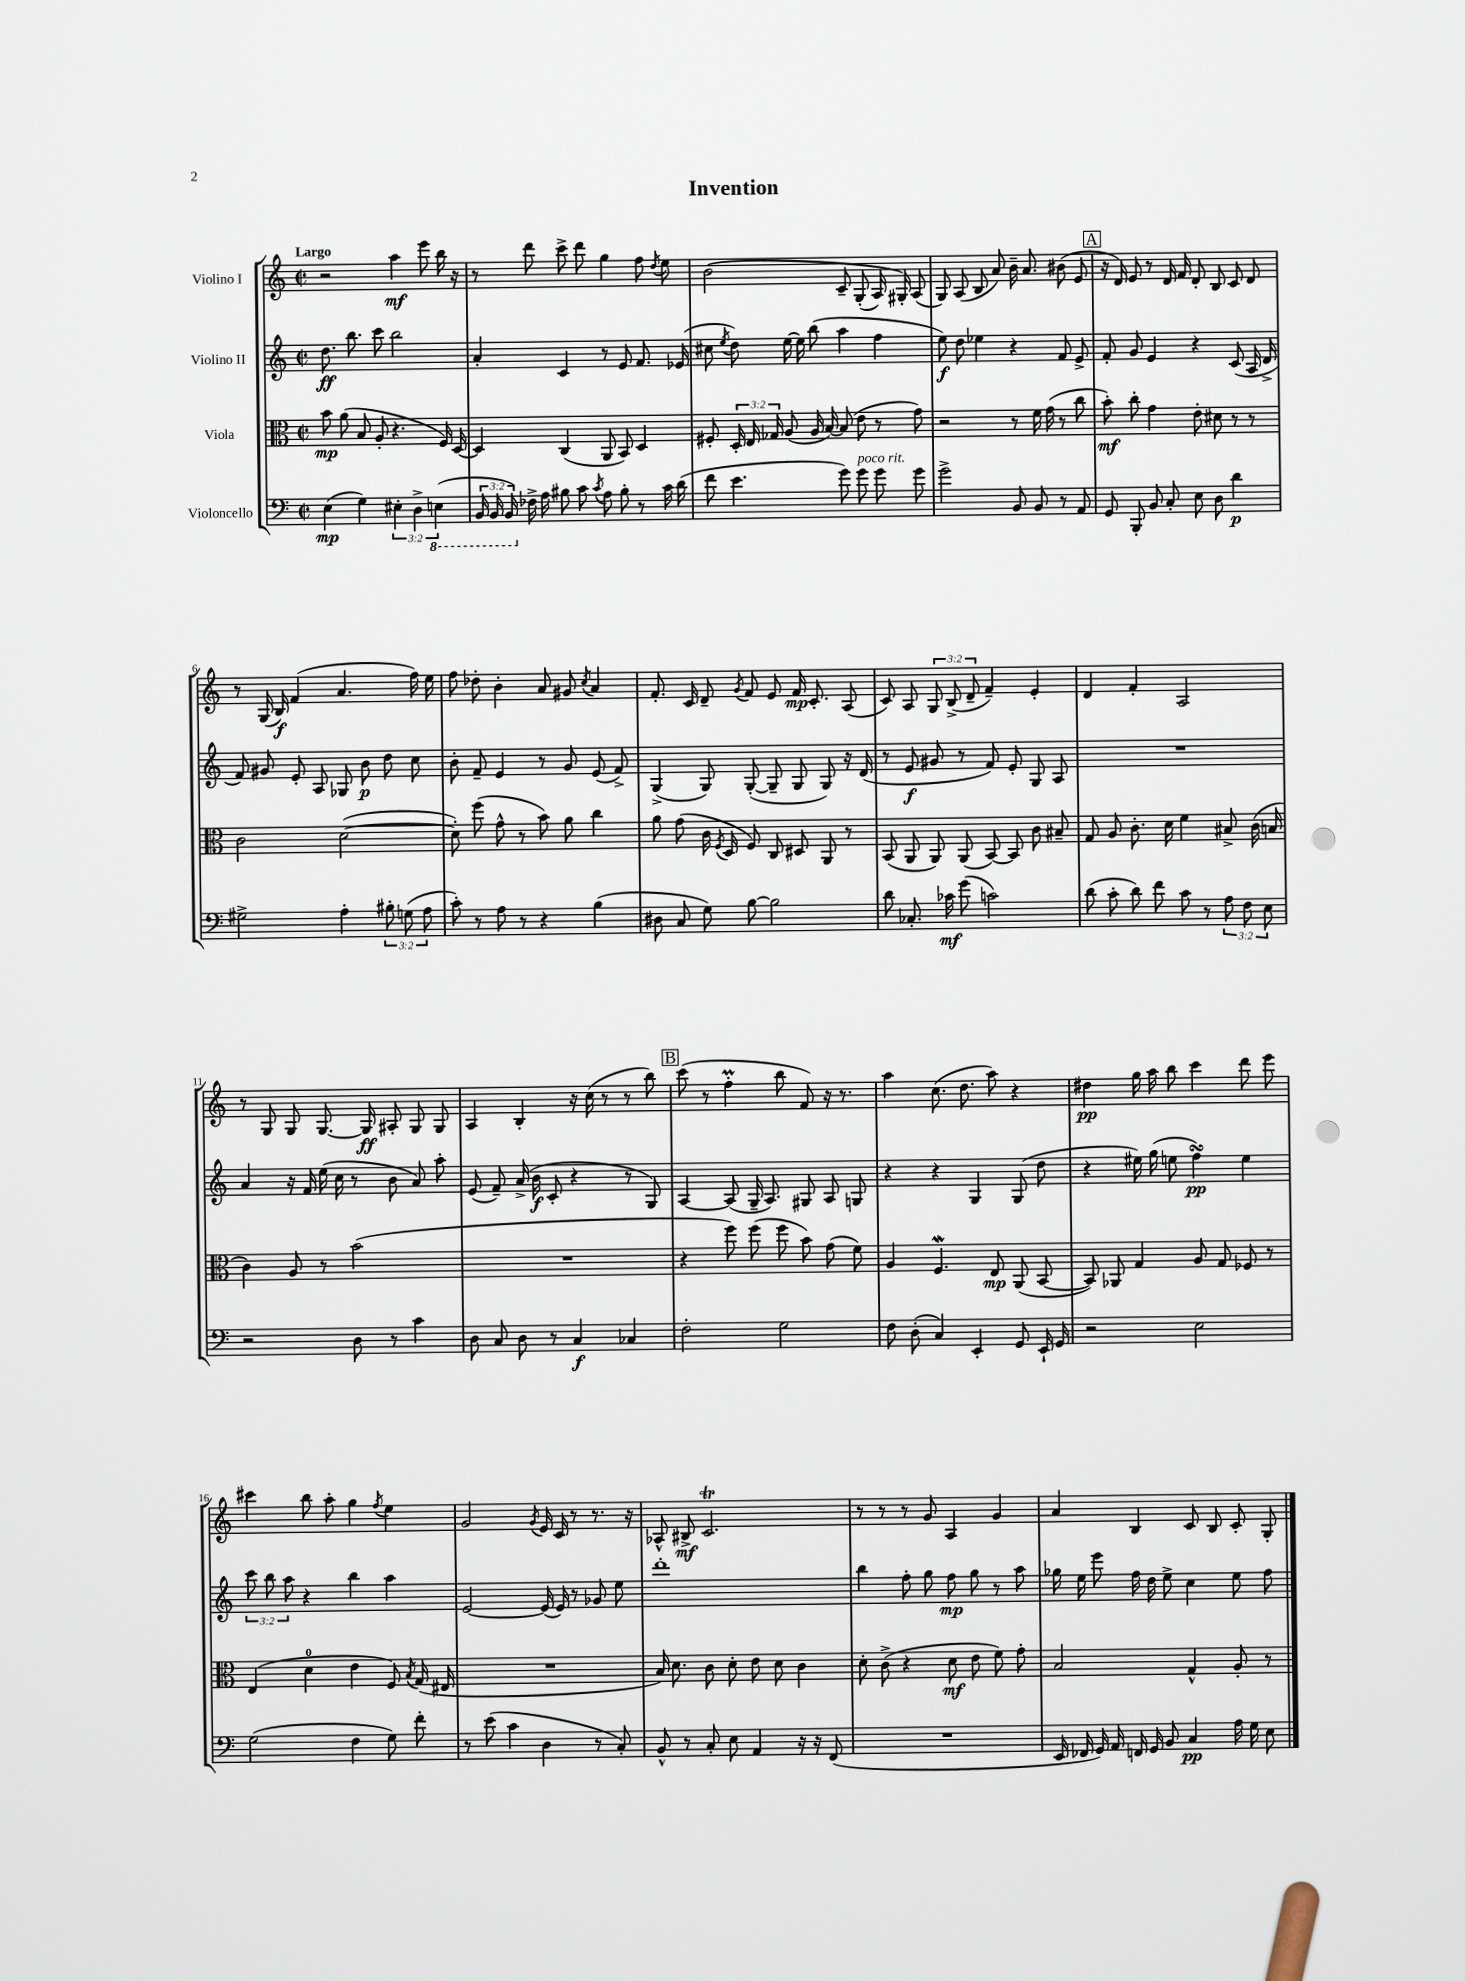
\header { title = "Invention" }
<<
\new StaffGroup <<
\new Staff = "s0" \with { instrumentName = "Violino I" } {
    \clef treble \key c \major \defaultTimeSignature \time 2/2 \override Staff.TupletNumber.text = #tuplet-number::calc-fraction-text \tempo "Largo"
    \autoBeamOff r2 a''4\mf e'''8 b''16 r16 |
    r8 d'''8 c'''8-> d'''8 g''4 f''8 \acciaccatura { d''8 } e''8 |
    b'2\( c'8-- g8-.( a16) gis16-.\) a8( |
    g8) a8( b8 a'8) b'16-- a'8. bis'8( e'8 |
    \mark \markup { \box "A" } r16 d'16) e'8 r8 d'16 f'16 d'8-. b8 c'8 d'8 |
    r8 g16( b16\f) f'4( a'4. f''16) e''16 |
    f''8 des''8-. b'4-. a'8 gis'8 \acciaccatura { c''8 } a'4 |
    f'8.-. c'16 d'8-- \acciaccatura { g'8 } f'8 e'8 f'16\mp c'8.-. a8( |
    c'8) a8 \tuplet 3/2 { g8 b8->( d'8-- } f'4--) e'4-. |
    d'4 f'4-. a2 |
    r8 g8 g8 g8.~ g16\ff ais8-. g8 g8 |
    a4 b4-. r16 c''16( r8 r8 b''8) |
    \mark \markup { \box "B" } c'''8( r8 f''4-.\prall b''8 f'8) r16 r8. |
    a''4 c''8.( d''8. a''8) r4 |
    dis''4\pp g''16 a''16 b''8 c'''4 d'''8 e'''8 |
    cis'''4 b''8 a''8-. g''4 \acciaccatura { f''8 } e''4 |
    g'2 \acciaccatura { g'8 } e'16 c'16 r8 r8. r16 |
    aes8-^ bis8->\mf c'2.\trill |
    r8 r8 r8 g'8 a4 g'4 |
    a'4 b4 c'8 b8 c'8-. g8-. \bar "|." |
}
\new Staff = "s1" \with { instrumentName = "Violino II" } {
    \clef treble \key c \major \defaultTimeSignature \time 2/2 \override Staff.TupletNumber.text = #tuplet-number::calc-fraction-text
    \autoBeamOff d''8.\ff b''8. c'''8 b''2 |
    a'4-. c'4 r8 e'8 f'8. ees'16( |
    cis''8 \acciaccatura { e''8 } d''8) e''16~ e''16 b''8( a''4 f''4 |
    e''8\f) d''8 ees''4 r4 f'8 e'8-> |
    \mark \markup { \box "A" } f'8-. g'8 e'4 r4 c'8( a16 d'16-> |
    f'8) gis'8 e'8-. a8 ges8 b'8\p d''8 c''8 |
    b'8-. f'8-- e'4 r8 g'8 e'8( f'8->) |
    g4->( g8) g8~-.( g8-- g8 g8) r16 d'16( |
    r8 e'8\f gis'8 r8 f'8) e'8-. g8 a8 |
    R1 |
    a'4 r16 f'16 e''16( c''16 r8 b'8 a'8) a''8-. |
    e'8( f'8--) a'16->( b'16\f c'8-. r4 r8 g8) |
    \mark \markup { \box "B" } a4~ a8( g16-- a8.) gis8 a8 g8 |
    r4 r4 g4 g8( d''8 |
    r4 eis''16) g''16( e''8 f''4\turn\pp) e''4 |
    \tuplet 3/2 { c'''8 b''8 a''8 } r4 b''4 a''4 |
    e'2~ e'16( e'16) r8 ges'8 e''8 |
    d'''1-. |
    b''4 f''8-. g''8 f''8\mp g''8 r8 a''8 |
    ges''16 e''16 e'''8 f''16 d''16 e''8-> c''4 e''8 f''8 \bar "|." |
}
\new Staff = "s2" \with { instrumentName = "Viola" } {
    \clef alto \key c \major \defaultTimeSignature \time 2/2 \override Staff.TupletNumber.text = #tuplet-number::calc-fraction-text
    \autoBeamOff b'8\mp a'8( b8 a8-. r4. f16) d16~ |
    d4 c4( a,8 b,8) d4 |
    fis8-. \tuplet 3/2 { d16-. e16 ges16 } a8( a16 b16~) b8( e'8 r8 g'8) |
    r2 r8 f'16 g'16( r8 c''8 |
    \mark \markup { \box "A" } b'8-.\mf) c''8-. g'4 e'8-. dis'8 r8 r8 |
    c'2 d'2~( |
    d'8-.) f''8( g'8-^ r8 b'8) a'8 c''4 |
    a'8 g'8( c'16 \acciaccatura { f8 } d16 f8) c8 dis8 a,8 r8 |
    b,8( a,8 a,8) a,8( b,8~) b,8 c'8 bis8-- |
    g8 a8 c'8.-. d'16 f'4 bis8-> c'16( b16 |
    c'4) a8 r8 b'2( |
    R1 |
    \mark \markup { \box "B" } r4 f''8) f''8( f''8 b'8) g'8( f'8) |
    a4 f4.\mordent e8\mp a,8( b,8~ |
    b,8) aes,8 g4 a8 g8 fes8 r8 |
    e4( d'4-0 e'4 f8) \acciaccatura { b8 } g16( eis16 |
    R1 |
    b16) d'8. c'8 d'8-. e'8 d'8 c'4 |
    d'8-. c'8->( r4 d'8\mf e'8 f'8) g'8-. |
    b2 g4-^ a8-. r8 \bar "|." |
}
\new Staff = "s3" \with { instrumentName = "Violoncello" } {
    \clef bass \key c \major \defaultTimeSignature \time 2/2 \override Staff.TupletNumber.text = #tuplet-number::calc-fraction-text
    \autoBeamOff e4\mp( g4) \tuplet 3/2 { eis4-. d4-> \ottava #-1 e,!4( } |
    \tuplet 3/2 { b,,16 b,,16 b,,16) \ottava #0 } fes16-> a16 bis8 c'8 \acciaccatura { c'8 } a8 bis8-. r8 c'16 d'16( |
    f'8 e'4. g'8) g'8^\markup { \italic "poco rit." } g'8 g'8 |
    g'2-> b,8 b,8 r8 a,8 |
    \mark \markup { \box "A" } g,8 b,,8-. b,8 c8-. e8 d8 d'4\p |
    gis2-> a4-. \tuplet 3/2 { bis8-. g8( a8 } |
    c'8-.) r8 a8 r8 r4 b4( |
    dis8 c8 g8) b8~ b2 |
    d'8 ces8.-. ces'16\mf g'8( c'2) |
    d'8( c'8-. d'8) f'8 c'8 r8 \tuplet 3/2 { a8 f8 e8 } |
    r2 d8 r8 c'4 |
    d8 c8 d8 r8 c4\f ces4 |
    \mark \markup { \box "B" } f2-. g2 |
    f8 d8-.( c4) e,4-. g,8 e,16-! g,16 |
    r2 e2 |
    g2( f4 g8) f'8-. |
    r8 e'8( c'4 d4 r8 c8-.) |
    b,8-^ r8 c8-. e8 a,4 r16 r16 f,8( |
    R1 |
    e,16 fes,16 g,16) a,16 f,16 g,16 b,8 c4\pp a16 g16 e8 \bar "|." |
}
>>
>>
